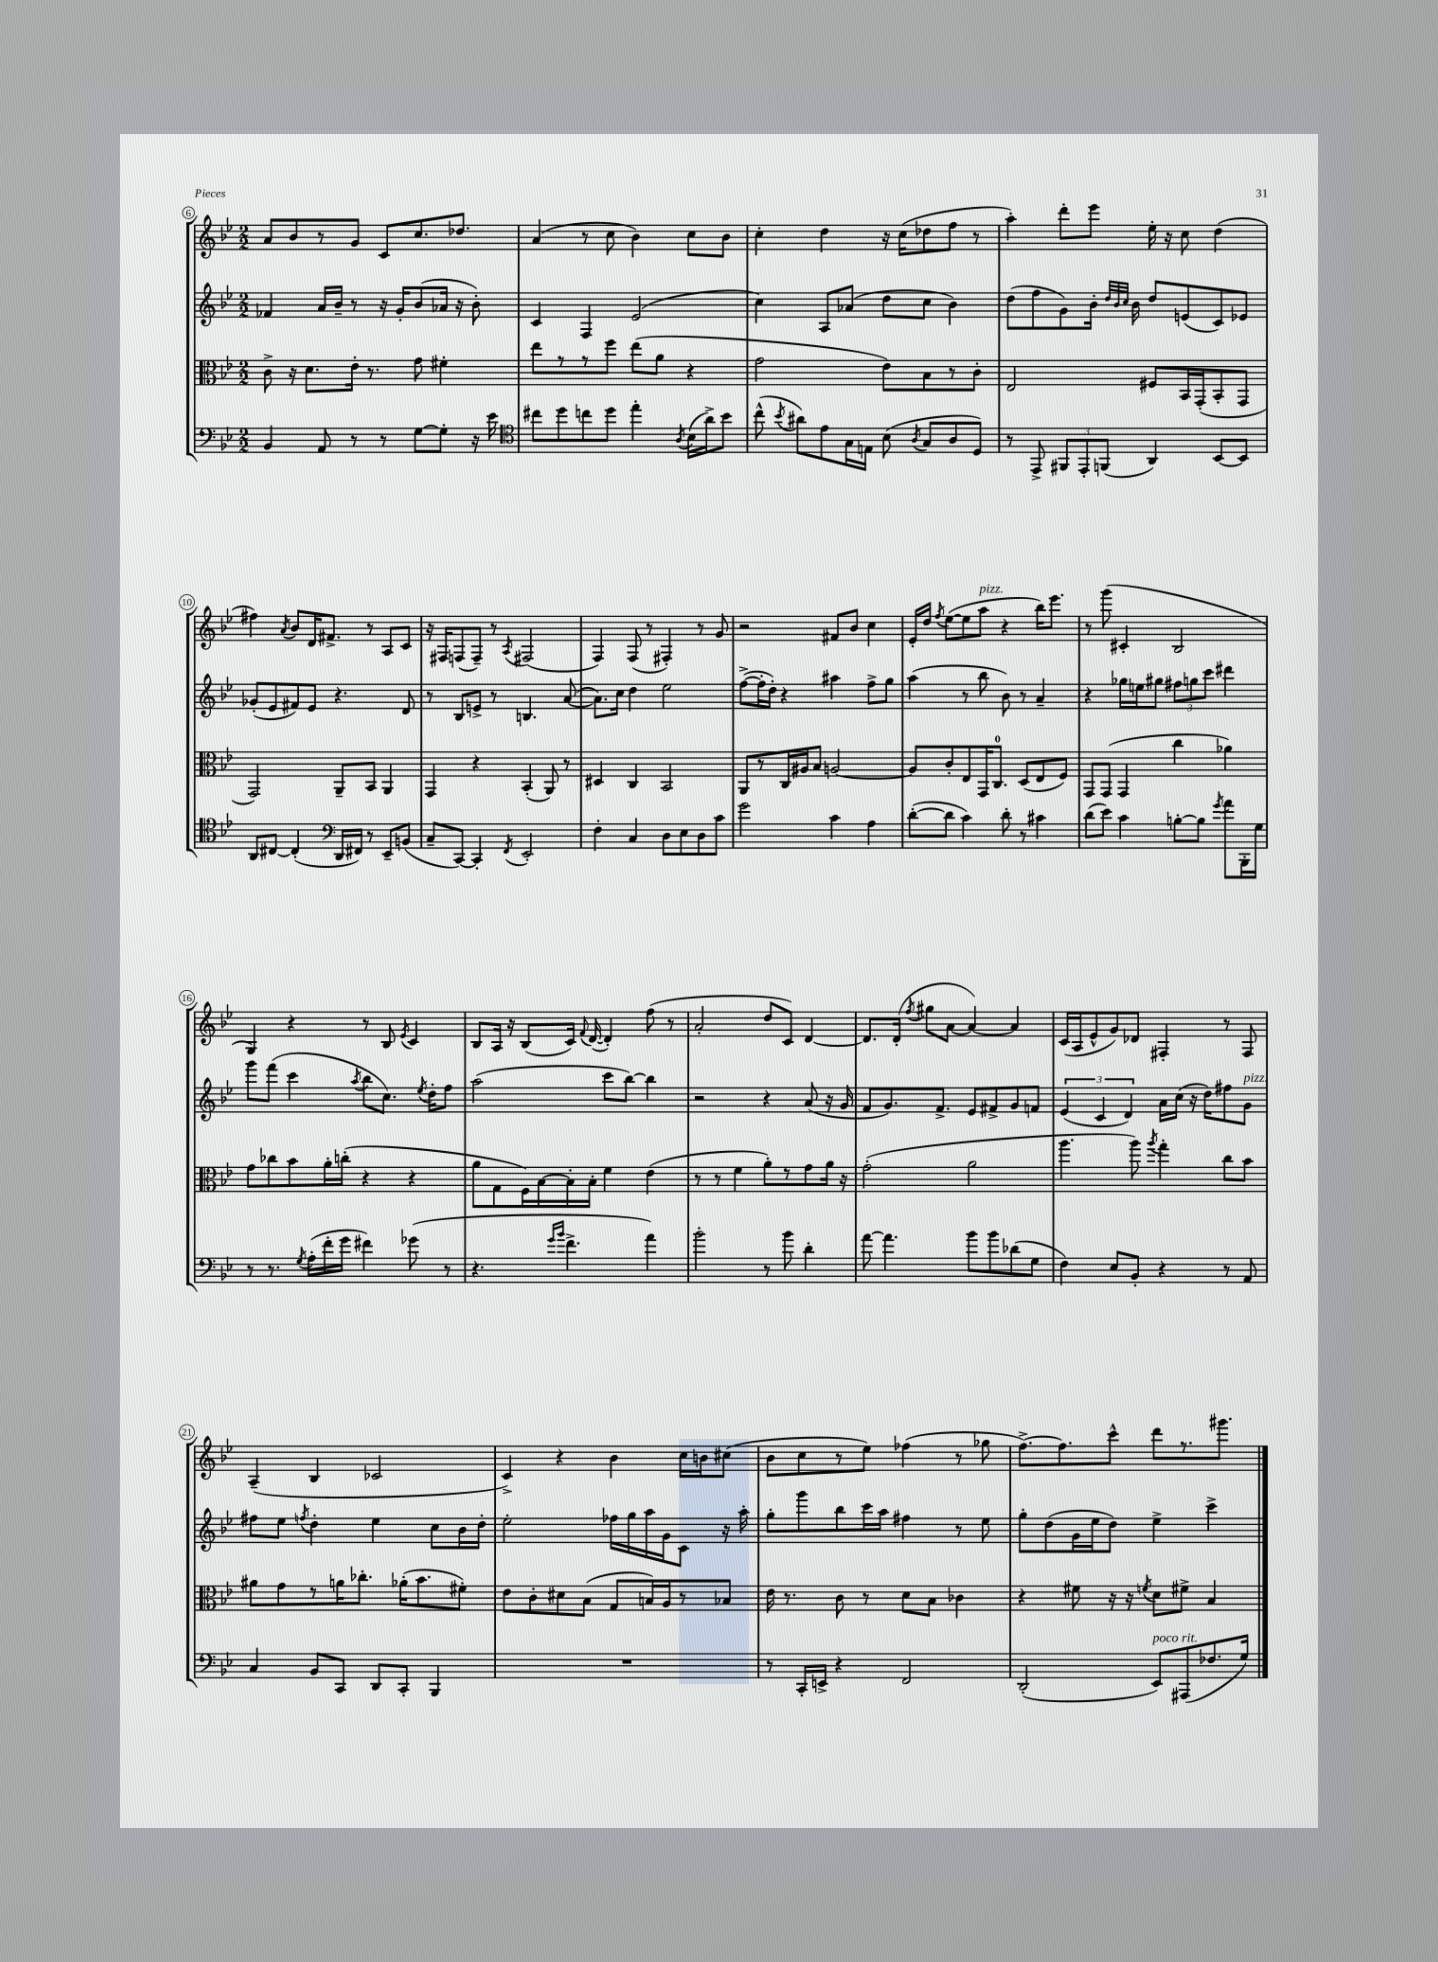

**kern	**kern	**kern	**kern
*staff4	*staff3	*staff2	*staff1
*clefF4	*clefC3	*clefG2	*clefG2
*k[b-e-]	*k[b-e-]	*k[b-e-]	*k[b-e-]
*M2/2	*M2/2	*M2/2	*M2/2
4BB-	8c^	4f-	8a
.	16r	.	8b-
.	8.d	.	.
8AA	.	16a	8r
.	.	16b-~	.
8r	16e-'	8r	8g
.	8.r	.	.
8r	.	16r	8c
.	.	16g'	.
[8G	8g	(8b-	8.cc
8G']	4f#'	16a-	.
.	.	16r	8.dd-
16r	.	8b-')	.
16e-	.	.	.
=	=	=	=
*clefC4	*	*	*
8cc#	8ee-	4c	(4a
8dd	8r	.	.
8cc	8r	4F	8r
8dd	8ff	.	8cc
4ee-'	(8ee-	(2e-	4b-)
.	8a	.	.
8qA	.	.	.
(16B-	4r	.	8cc
16a^)	.	.	.
8b-	.	.	8b-
=	=	=	=
(8cc^^	2g	4cc)	4cc'
8qb-	.	.	.
8a#)	.	.	.
8e-	.	8A	4dd
16G	.	(8a-	.
16E	.	.	.
(8B-	8e-)	8dd	16r
.	.	.	(16cc
8qA	.	.	.
8G	8B-	8cc	8dd-
8A	8r	4b-)	8ff
8D)	8c'	.	8r
=	=	=	=
8r	2E-	(8dd	4aa')
8EE-^	.	8ff	.
12FF#	.	8g)	8ddd'
12EE-'	.	.	.
.	.	16b-'	8eee-
(12FF	.	.	.
.	.	32qqdd	.
.	.	32qqb-	.
.	.	32qqcc	.
.	.	16b-	.
4AA)	8F#	8dd	16ee-'
.	.	.	16r
.	16BB-	(8e	8cc
.	(16GG'	.	.
[8BB-	8BB-'	8c)	(4dd
8BB-]	8GG	8e-	.
=	=	=	=
8AA	2GG)	(8g-'	4ff#)
[8C#	.	8e-	.
.	.	.	8qa
(4C#']	.	8f#)	8b-
.	.	8e-	16d
.	.	.	8.f#^
*clefF4	*	*	*
16DD	8AA~	4.r	.
16FF#)	.	.	.
8r	8BB-	.	8r
8EE-~	4AA	.	8A
(8BB	.	8d	8c
=	=	=	=
8C~	4GG	8r	16r
.	.	.	16F#
[8CC)	.	8B-	(8F
4CC']	4r	8e^	8F~)
.	.	8r	8r
8qFF	.	.	8qA
2EE-'	(4BB-'	4.B	(2F#
.	8AA)	.	.
.	8r	([8a	.
=	=	=	=
4F'	4D#	8.a])	4F)
.	.	16cc	.
4C	4C	4dd	(8F
.	.	.	8r
8D	2BB-	2ee-	4F#')
8E-	.	.	.
8D	.	.	8r
8c	.	.	8g
=	=	=	=
2g	8AA	([8ff^	2r
.	8r	16ff']	.
.	.	16dd')	.
.	16C	4r	.
.	16A#	.	.
.	8B-	.	.
4c	[2A	4aa#	8f#
.	.	.	8b-
4A	.	8ff^	4cc
.	.	8gg	.
=	=	=	=
([8d'	8A]	(4aa	16e-'
.	.	.	16dd
.	.	.	8qff
8d]	8c'	.	([8ee-
4c)	8E-	8r	8ee-]
.	16GG	8bb-	8aa
.	8.C	.	.
8d'	.	8b-)	4r
8r	(8D	8r	.
4c#	8E-	4a~	16bb-)
.	.	.	8.eee-
.	8F)	.	.
=	=	=	=
(8d	8GG	4r	8r
8e-)	(8GG	.	(8ggg
4c	4GG	16gg-	4c#'
.	.	16ee	.
.	.	8gg#	.
[8B'	4cc	12ff#	2B-
.	.	12gg	.
8B]	.	.	.
.	.	12ccc	.
8qg	.	.	.
8a	4a-)	4ddd#	.
16BBB-'	.	.	.
16G	.	.	.
=	=	=	=
8r	8g	8ggg	4G)
8.r	8cc-	(8fff	.
.	8b-	4ccc	4r
8qG	.	.	.
(16A'	.	.	.
16f'	16a'	.	.
16g	(16cc'	.	.
.	.	8qaa	.
4f#)	4r	8bb-	8r
.	.	8.cc)	8B-
.	.	.	8qe-
(8g-	4r	.	4c
.	.	8qee-	.
.	.	16dd'	.
8r	.	8ff	.
=	=	=	=
4.r	8a	(2aa	8B-
.	8G	.	16A
.	.	.	16r
.	16F)	.	(8B-
.	[16B-	.	.
16qqg	.	.	.
16qqb-	.	.	.
4.f^	16B-']	.	16c)
.	.	.	8qqf
.	16B-'	.	([16d
.	4f	8ccc	4d'])
.	.	[8bb-)	.
4a)	(4e-	4bb-]	(8ff
.	.	.	8r
=	=	=	=
2b-'	8r	2r	2a'
.	8r	.	.
.	4f	.	.
8r	8a')	4r	8dd
8b-	8r	.	8c)
4d'	8g	(8a	[4d
.	16a	16r	.
.	16r	16g	.
=	=	=	=
[8a	(2g'	8f	8.d]
4.a]	.	8.g)	.
.	.	.	(16d'
.	.	.	8qff
.	.	.	8gg#
.	.	8.f^	.
.	.	.	[8a
8b-	2a	8e-	4a_)
8b-	.	8f#^	.
(8d-	.	8g	4a]
8G	.	8f	.
=	=	=	=
4F)	4.aa	(6e-	(16c
.	.	.	16A
.	.	.	8e-^^
.	.	6c	.
8E-	.	.	8g)
.	.	6d)	.
8BB-'	8aa)	.	8d-
.	8qaa	.	.
4r	4gg'	16a	4F#'
.	.	(16cc	.
.	.	16r	.
.	.	16dd)	.
8r	8cc	8ff#	8r
8AA	8b-	8g	8F#
=	=	=	=
4C	8a#	8ff#	(4A~
.	8g	8ee-	.
.	.	8qff	.
8BB-	8r	4dd'	4B-
8CC	16a	.	.
.	8.cc-'	.	.
8DD	.	4ee-	2c-
8CC'	(16a-'	.	.
.	8.b-	.	.
4BBB-	.	8cc	.
.	8f#')	16b-	.
.	.	16dd'	.
=	=	=	=
1r	8e-	2ee-'	4c^)
.	8c'	.	.
.	8d#	.	4r
.	(8B-	.	.
.	8G	16ff-	4b-
.	.	16gg	.
.	16B)	16aa	.
.	16A	16g	.
.	8r	8c	16cc
.	.	.	16b
.	8B-	16r	(8cc#
.	.	16aa'	.
=	=	=	=
8r	16e-	8gg'	8b-
.	8.r	.	.
16CC'	.	8ggg	8cc
16EE^	.	.	.
4r	8c	8bb-	8r
.	8r	16ccc	8ee-)
.	.	16aa	.
2FF	8d	4ff#	(4ff-
.	8B-	.	.
.	4c-	8r	8r
.	.	8ee-	8gg-
=	=	=	=
(2DD'	4r	8gg'	[8.ff^)
.	.	(8dd	.
.	.	.	8.ff]
.	8f#	16g	.
.	.	16ee-	.
.	16r	8dd)	8ccc^^
.	16r	.	.
.	8qf	.	.
8EE-)	8d	4ee-^	8ddd
(8AAA#	8f#^	.	8.r
8.F-	4B-	4ccc^	.
.	.	.	8.ggg#
16G)	.	.	.
==	==	==	==
*-	*-	*-	*-
